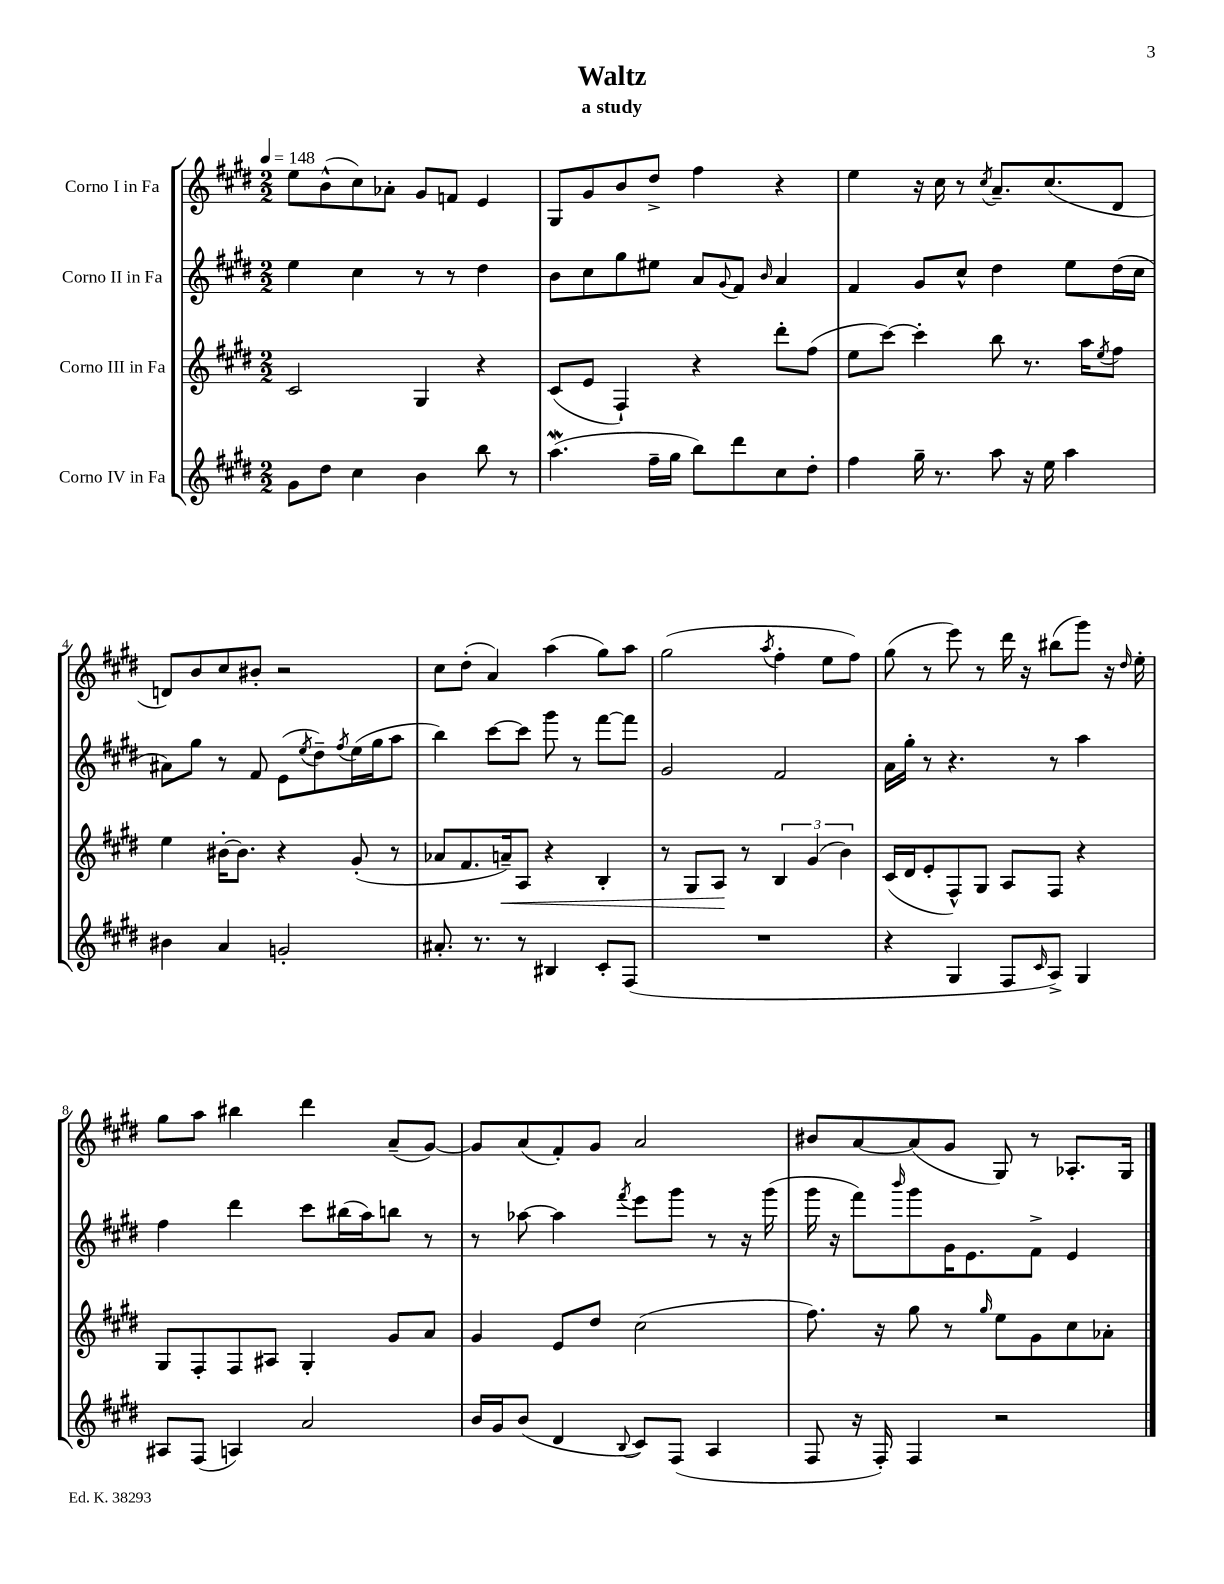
\header { title = "Waltz" subtitle = "a study" }
<<
\new StaffGroup <<
\new Staff = "s0" \with { instrumentName = "Corno I in Fa" } {
    \clef treble \key e \major \numericTimeSignature \time 2/2 \tempo 4 = 148
    e''8 b'8-^( cis''8) aes'8-. gis'8 f'8 e'4 |
    gis8 gis'8 b'8 dis''8-> fis''4 r4 |
    e''4 r16 cis''16 r8 \acciaccatura { cis''8 } a'8.-- cis''8.( dis'8 |
    d'8) b'8 cis''8 bis'8-. r2 |
    cis''8 dis''8-.( a'4) a''4( gis''8) a''8 |
    gis''2( \acciaccatura { a''8 } fis''4-. e''8 fis''8) |
    gis''8( r8 e'''8) r8 dis'''16 r16 bis''8( gis'''8) r16 \grace { dis''16 } e''16-. |
    gis''8 a''8 bis''4 dis'''4 a'8--( gis'8~) |
    gis'8 a'8( fis'8-.) gis'8 a'2 |
    bis'8 a'8~ a'8( gis'8 gis8) r8 aes8.-. gis16 \bar "|." |
}
\new Staff = "s1" \with { instrumentName = "Corno II in Fa" } {
    \clef treble \key e \major \numericTimeSignature \time 2/2
    e''4 cis''4 r8 r8 dis''4 |
    b'8 cis''8 gis''8 eis''8 a'8 \appoggiatura { gis'8 } fis'8 \grace { b'16 } a'4 |
    fis'4 gis'8 cis''8-^ dis''4 e''8 dis''16( cis''16 |
    ais'8) gis''8 r8 fis'8 e'8( \acciaccatura { e''8 } dis''8--) \acciaccatura { fis''8 } e''16( gis''16 a''8 |
    b''4) cis'''8~ cis'''8 gis'''8 r8 fis'''8~ fis'''8 |
    gis'2 fis'2 |
    a'16 gis''16-. r8 r4. r8 a''4 |
    fis''4 dis'''4 cis'''8 bis''16( a''16) b''8 r8 |
    r8 aes''8~ aes''4 \acciaccatura { fis'''8 } e'''8 gis'''8 r8 r16 gis'''16( |
    gis'''16 r16 fis'''8) \grace { b'''16 } gis'''8 gis'16 e'8. fis'8-> e'4 \bar "|." |
}
\new Staff = "s2" \with { instrumentName = "Corno III in Fa" } {
    \clef treble \key e \major \numericTimeSignature \time 2/2
    cis'2 gis4 r4 |
    cis'8( e'8 fis4-!) r4 dis'''8-. fis''8( |
    e''8 cis'''8~) cis'''4-. b''8 r8. a''16 \acciaccatura { e''8 } fis''8 |
    e''4 bis'16~-. bis'8. r4 gis'8-.( r8 |
    aes'8 fis'8. a'16--\<) a8 r4 b4-. |
    r8 gis8 a8\! r8 \tuplet 3/2 { b4 gis'4( b'4) } |
    cis'16( dis'16 e'8-. fis8-^) gis8 a8 fis8 r4 |
    gis8 fis8-. fis8 ais8 gis4-. gis'8 a'8 |
    gis'4 e'8 dis''8 cis''2( |
    fis''8.) r16 gis''8 r8 \grace { gis''16 } e''8 gis'8 cis''8 aes'8-. \bar "|." |
}
\new Staff = "s3" \with { instrumentName = "Corno IV in Fa" } {
    \clef treble \key e \major \numericTimeSignature \time 2/2
    gis'8 dis''8 cis''4 b'4 b''8 r8 |
    a''4.\mordent( fis''16-- gis''16 b''8) dis'''8 cis''8 dis''8-. |
    fis''4 gis''16-- r8. a''8 r16 e''16 a''4 |
    bis'4 a'4 g'2-. |
    ais'8.-. r8. r8 bis4 cis'8-. fis8( |
    R1 |
    r4 gis4 fis8 \grace { cis'16 } a8->) gis4 |
    ais8 fis8( a4) a'2 |
    b'16 gis'16 b'8( dis'4 \appoggiatura { b8 } cis'8) fis8( a4 |
    fis8 r16 fis16-.) fis4 r2 \bar "|." |
}
>>
>>
